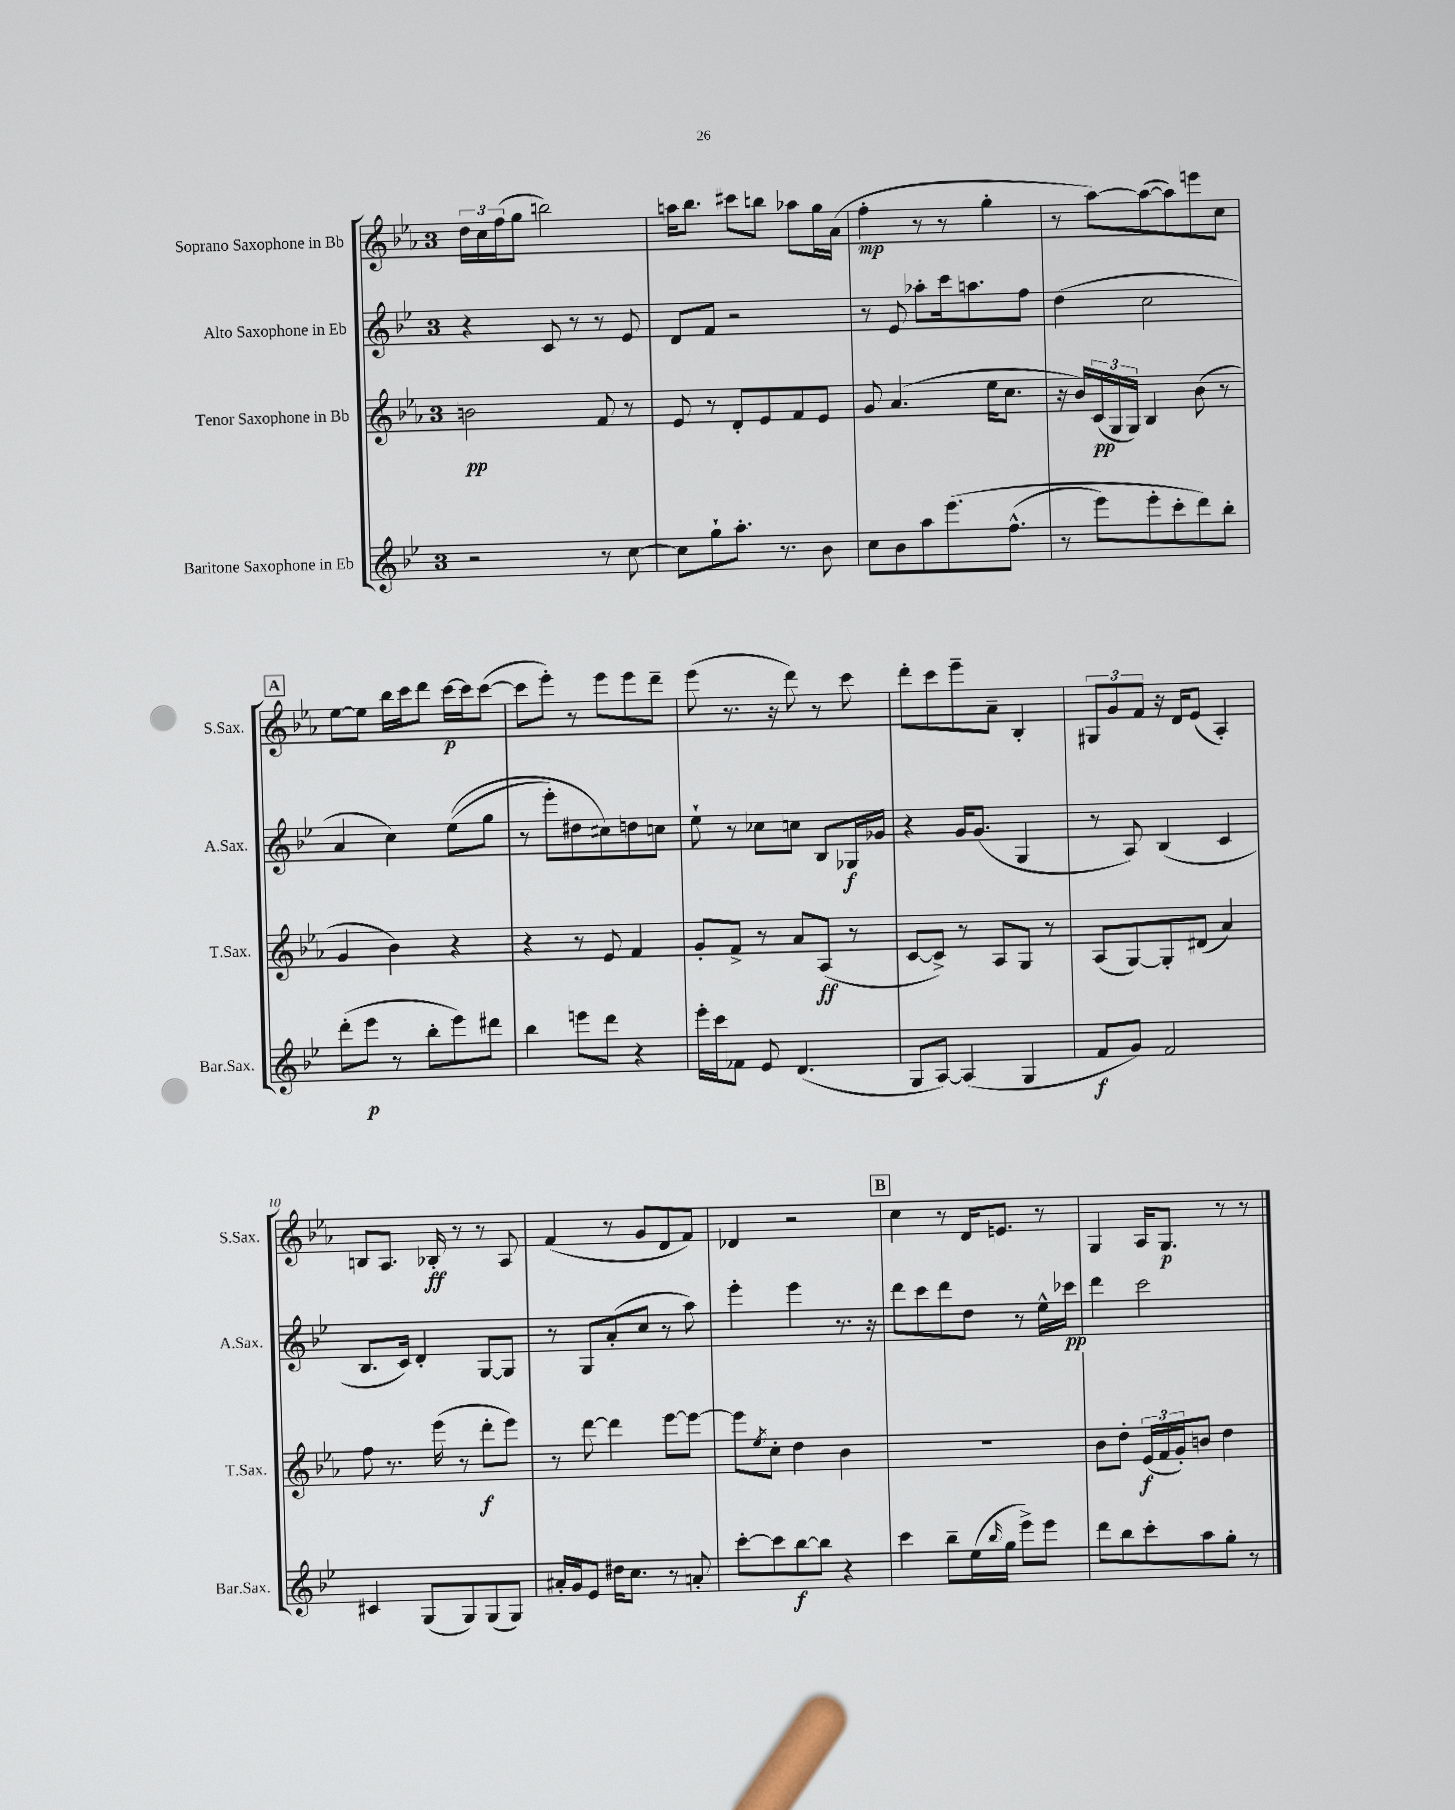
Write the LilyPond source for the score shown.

<<
\new StaffGroup <<
\new Staff = "s0" \with { instrumentName = "Soprano Saxophone in Bb" shortInstrumentName = "S.Sax." } {
    \clef treble \key ees \major \once \override Staff.TimeSignature.style = #'single-digit \time 3/4
    \tuplet 3/2 { d''16 c''16 f''16( } g''8 b''2) |
    a''16 bes''8. cis'''8 b''8 aes''8 g''16 aes'16( |
    f''4-.\mp r8 r8 g''4-. |
    r8 aes''8~) aes''8~( aes''8) e'''8 c''8 |
    \mark \markup { \box "A" } ees''8~ ees''8 bes''16 c'''16 d'''8 c'''16~\p c'''16 c'''8~( |
    c'''8 ees'''8-.) r8 ees'''8 ees'''8 d'''8-- |
    ees'''8( r8. r16 d'''8) r8 c'''8 |
    d'''8-. c'''8 ees'''8-- aes'8-- bes4-. |
    \tuplet 3/2 { gis8 g'8 f'8 } r16 d'16 ees'8( aes4-.) |
    b8 aes8. bes16-.\ff r8 r8 aes8 |
    f'4( r8 g'8 d'8 f'8) |
    des'4 r2 |
    \mark \markup { \box "B" } c''4 r8 d'16 e'8. r8 |
    g4 aes16 g8.\p r8 r8 \bar "|." |
}
\new Staff = "s1" \with { instrumentName = "Alto Saxophone in Eb" shortInstrumentName = "A.Sax." } {
    \clef treble \key bes \major \once \override Staff.TimeSignature.style = #'single-digit \time 3/4
    r4 c'8 r8 r8 ees'8 |
    d'8 f'8 r2 |
    r8 ees'8 aes''8-. c'''16 a''8. f''8 |
    d''4( c''2 |
    \mark \markup { \box "A" } a'4 c''4) ees''8(\( g''8 |
    r8 ees'''8-.) dis''8 cis''8\) d''8 c''8 |
    ees''8-! r8 ces''8 c''8 bes8 ges16\f ges'16 |
    r4 g'16 g'8.( g4 |
    r8 a8) bes4( c'4 |
    bes8. c'16) d'4-. g8~ g8 |
    r8 g8 a'8-.( c''8 r8 a''8) |
    ees'''4-. ees'''4 r8. r16 |
    \mark \markup { \box "B" } d'''8 c'''8 d'''8 d''8 r8 ees''16-^ ces'''16\pp |
    d'''4 c'''2 \bar "|." |
}
\new Staff = "s2" \with { instrumentName = "Tenor Saxophone in Bb" shortInstrumentName = "T.Sax." } {
    \clef treble \key ees \major \once \override Staff.TimeSignature.style = #'single-digit \time 3/4
    b'2\pp f'8 r8 |
    ees'8 r8 d'8-. ees'8 f'8 ees'8 |
    g'8 aes'4.( ees''16 c''8. |
    r16 bes'16) \tuplet 3/2 { c'16\pp( g16 g16) } bes4 bes'8( r8 |
    \mark \markup { \box "A" } g'4 bes'4) r4 |
    r4 r8 ees'8 f'4 |
    g'8-. f'8-> r8 aes'8 aes8\ff( r8 |
    c'8~ c'8->) r8 aes8 g8 r8 |
    aes8( g8~) g8-. dis'8( aes'4) |
    f''8 r8. ees'''16( r8 d'''8-.\f ees'''8) |
    r8 d'''8~ d'''4 ees'''8~ ees'''8~ |
    ees'''8 \acciaccatura { ees''8 } c''8-. d''4 bes'4 |
    \mark \markup { \box "B" } R2. |
    bes'8 d''8-. \tuplet 3/2 { ees'16\f( f'16 g'16-.) } b'8 d''4 \bar "|." |
}
\new Staff = "s3" \with { instrumentName = "Baritone Saxophone in Eb" shortInstrumentName = "Bar.Sax." } {
    \clef treble \key bes \major \once \override Staff.TimeSignature.style = #'single-digit \time 3/4
    r2 r8 c''8~ |
    c''8 g''8-! a''8.-. r8. bes'8 |
    c''8 bes'8 a''8 ees'''8.\( f''8.-^( |
    r8 ees'''8) ees'''8-. c'''8-. d'''8\) bes''8-. |
    \mark \markup { \box "A" } d'''8-.( ees'''8\p r8 bes''8-. ees'''8) dis'''8 |
    bes''4 e'''8 d'''8 r4 |
    ees'''16-. c'''16 fes'8 ees'8 d'4.( |
    g8 a8~) a4( g4 |
    f'8\f g'8) f'2 |
    cis'4 g8( g8) g8( g8) |
    ais'16-. g'16 ees'8 dis''16 c''8. r8 a'8-. |
    c'''8~-. c'''8 bes''8~\f bes''8 r4 |
    \mark \markup { \box "B" } c'''4 bes''8-- ees''16( \grace { bes''16 } g''16 ees'''8->) ees'''8 |
    d'''8 bes''8 c'''8-. a''8 g''8-. r8 \bar "|." |
}
>>
>>
